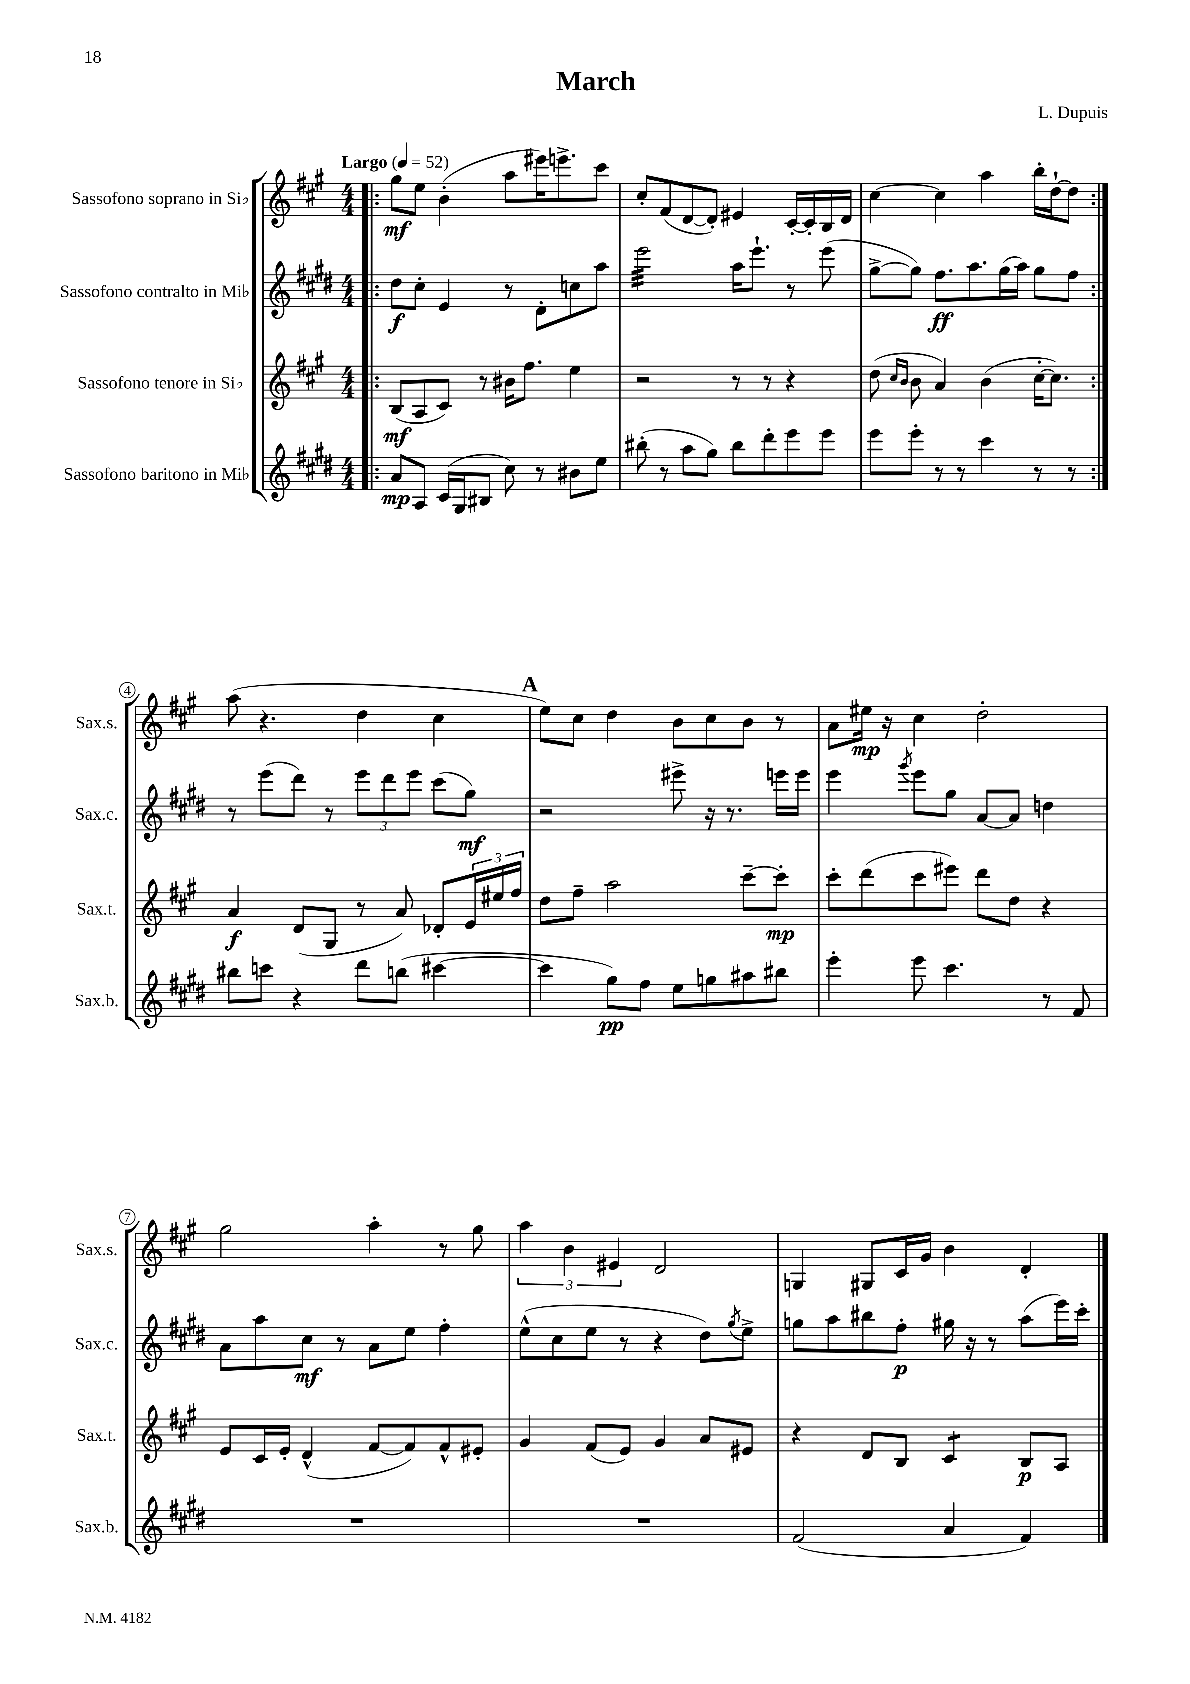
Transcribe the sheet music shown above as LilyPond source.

\header { title = "March" composer = "L. Dupuis" }
<<
\new StaffGroup <<
\new Staff = "s0" \with { instrumentName = "Sassofono soprano in Sib" shortInstrumentName = "Sax.s." } {
    \clef treble \key a \major \numericTimeSignature \time 4/4 \tempo "Largo" 4 = 52
    \repeat volta 2 { \bar ".|:" gis''8\mf e''8 b'4-.( a''8 eis'''16) e'''8.-> cis'''8 |
    cis''8-. fis'8( d'8~ d'8-.) eis'4 cis'16~-. cis'16-. b16 d'16 |
    cis''4~ cis''4 a''4 b''16-. d''16~-! d''8 | }
    a''8( r4. d''4 cis''4 |
    \mark \markup { \bold "A" } e''8) cis''8 d''4 b'8 cis''8 b'8 r8 |
    a'8 eis''16\mp r16 cis''4 d''2-. |
    gis''2 a''4-. r8 gis''8 |
    \tuplet 3/2 { a''4 b'4 eis'4 } d'2 |
    g4 gis8 cis'16 gis'16 b'4 d'4-. \bar "|." |
}
\new Staff = "s1" \with { instrumentName = "Sassofono contralto in Mib" shortInstrumentName = "Sax.c." } {
    \clef treble \key e \major \numericTimeSignature \time 4/4
    \repeat volta 2 { \bar ".|:" dis''8\f cis''8-. e'4 r8 dis'8-. c''8 a''8 |
    e'''2:32 a''16 e'''8.-! r8 e'''8( |
    gis''8~-> gis''8) fis''8.\ff a''8. gis''16( a''16) gis''8 fis''8 | }
    r8 e'''8( dis'''8) r8 \tuplet 3/2 { e'''8 dis'''8 e'''8 } cis'''8( gis''8\mf) |
    \mark \markup { \bold "A" } r2 eis'''8-> r16 r8. e'''16 e'''16 |
    e'''4 \acciaccatura { gis'''8 } e'''8 gis''8 a'8~ a'8 d''4 |
    a'8 a''8 cis''8\mf r8 a'8 e''8 fis''4-. |
    e''8-^( cis''8 e''8 r8 r4 dis''8) \acciaccatura { gis''8 } e''8-> |
    g''8 a''8 bis''8 fis''8-.\p gis''16 r16 r8 a''8( e'''16) cis'''16-. \bar "|." |
}
\new Staff = "s2" \with { instrumentName = "Sassofono tenore in Sib" shortInstrumentName = "Sax.t." } {
    \clef treble \key a \major \numericTimeSignature \time 4/4
    \repeat volta 2 { \bar ".|:" b8\mf( a8 cis'8) r8 bis'16 fis''8. e''4 |
    r2 r8 r8 r4 |
    d''8( \grace { cis''16 b'16 } b'8 a'4) b'4( cis''16~-. cis''8.) | }
    a'4\f d'8( gis8 r8 a'8) des'8-. \tuplet 3/2 { e'16 eis''16 fis''16 } |
    \mark \markup { \bold "A" } d''8 fis''8-- a''2 cis'''8~-- cis'''8-.\mp |
    cis'''8-. d'''8( cis'''8 eis'''8) d'''8 d''8 r4 |
    e'8 cis'16 e'16-. d'4-^( fis'8~ fis'8) fis'8-^ eis'8-. |
    gis'4 fis'8( e'8) gis'4 a'8 eis'8 |
    r4 d'8 b8 cis'4:8 b8\p a8 \bar "|." |
}
\new Staff = "s3" \with { instrumentName = "Sassofono baritono in Mib" shortInstrumentName = "Sax.b." } {
    \clef treble \key e \major \numericTimeSignature \time 4/4
    \repeat volta 2 { \bar ".|:" a'8\mp a8 cis'16( gis16 bis8 cis''8) r8 bis'8 e''8 |
    bis''8-.( r8 a''8 gis''8) bis''8 dis'''8-. e'''8 e'''8 |
    e'''8 e'''8-. r8 r8 cis'''4 r8 r8 | }
    bis''8 c'''8 r4 dis'''8 b''8( cis'''4~ |
    \mark \markup { \bold "A" } cis'''4 gis''8\pp) fis''8 e''8 g''8 ais''8 bis''8 |
    e'''4-. e'''8 cis'''4. r8 fis'8 |
    R1 |
    R1 |
    fis'2( a'4 fis'4) \bar "|." |
}
>>
>>
\layout { \context { \Score \override BarNumber.stencil = #(make-stencil-circler 0.1 0.3 ly:text-interface::print) } }
